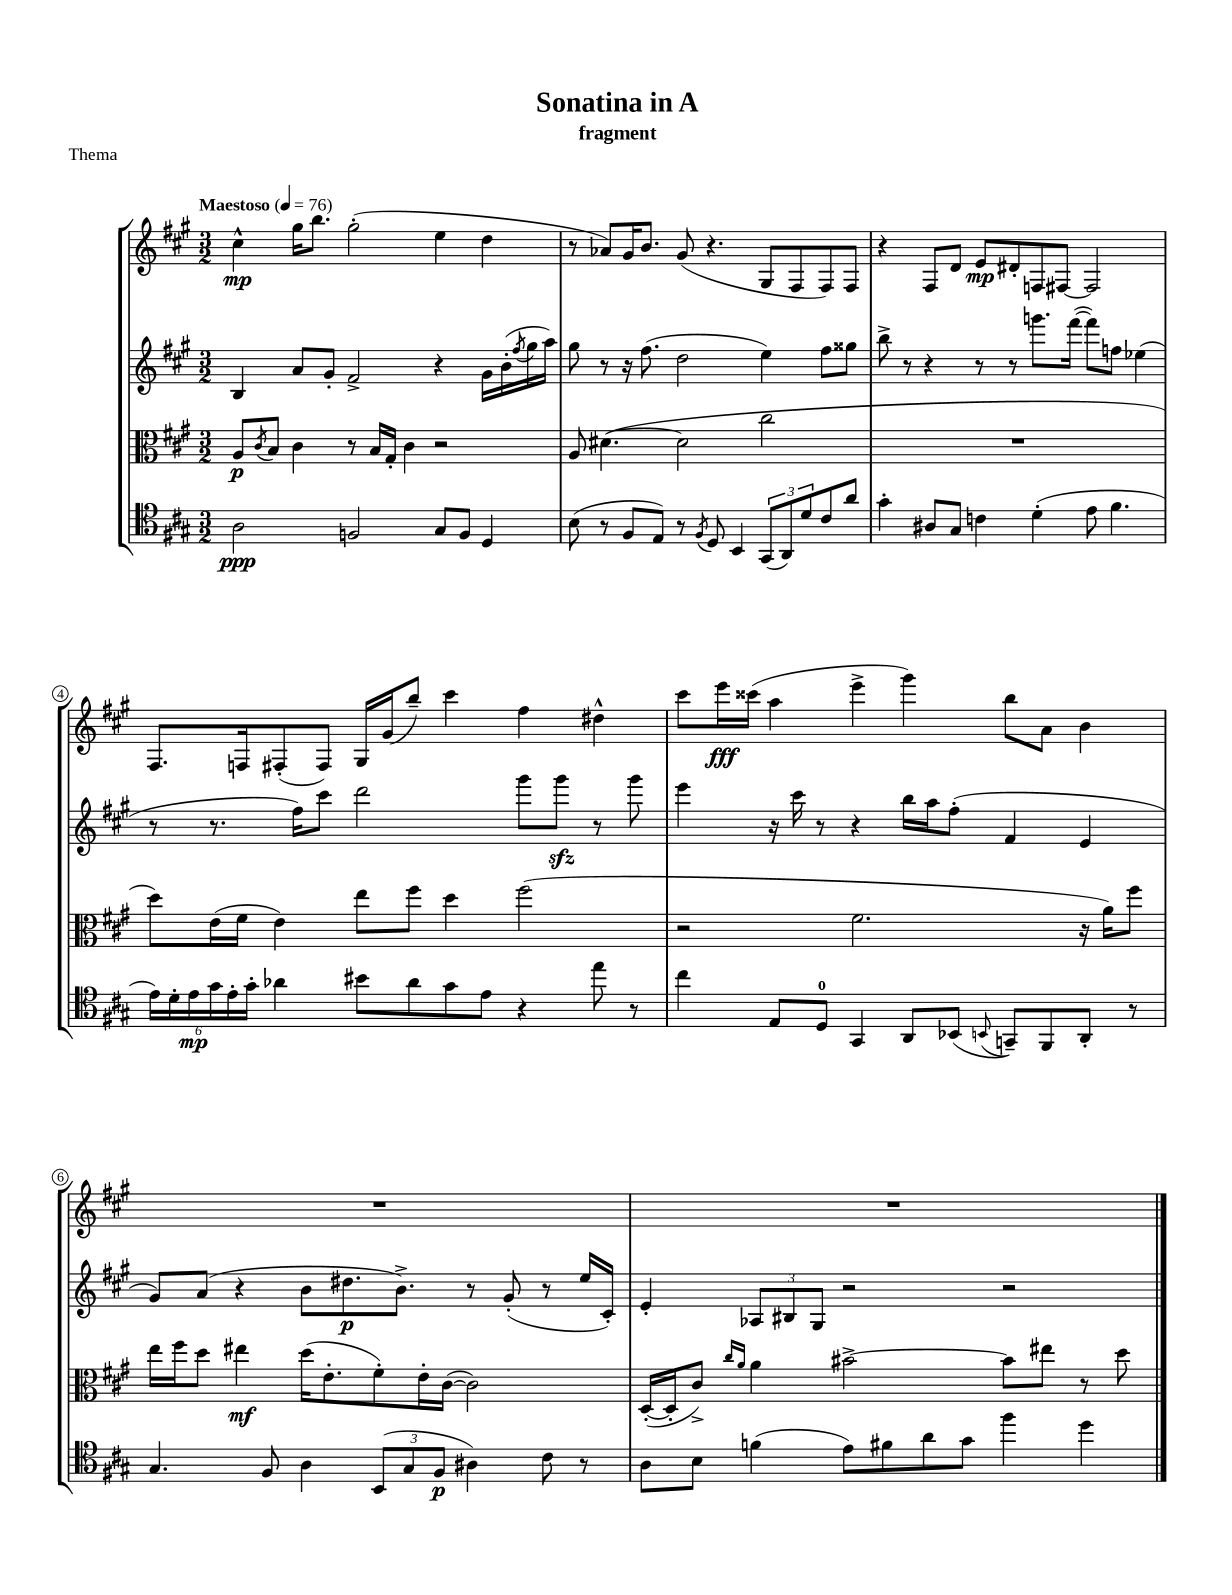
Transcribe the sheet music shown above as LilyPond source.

\header { title = "Sonatina in A" subtitle = "fragment" piece = "Thema" }
<<
\new StaffGroup <<
\new Staff = "s0" {
    \clef treble \key a \major \numericTimeSignature \time 3/2 \tempo "Maestoso" 4 = 76
    cis''4-^\mp gis''16 b''8. gis''2-.( e''4 d''4 |
    r8 aes'8) gis'16 b'8. gis'8( r4. gis8 fis8 fis8) fis8 |
    r4 fis8 d'8 e'8\mp dis'8-. f8 fis8~ fis2 |
    fis8. f16 fis8-.( fis8) gis16 gis'16( b''8--) cis'''4 fis''4 dis''4-^ |
    cis'''8 e'''16\fff cisis'''16( a''4 e'''4-> gis'''4) b''8 a'8 b'4 |
    R1. |
    R1. \bar "|." |
}
\new Staff = "s1" {
    \clef treble \key a \major \numericTimeSignature \time 3/2
    b4 a'8 gis'8-. fis'2-> r4 gis'16 b'16-.( \acciaccatura { fis''8 } gis''16 a''16) |
    gis''8 r8 r16 fis''8.( d''2 e''4) fis''8 gisis''8 |
    b''8-> r8 r4 r8 r8 g'''8. fis'''16~( fis'''8) f''8 ees''4( |
    r8 r8. fis''16) cis'''8 d'''2 gis'''8 gis'''8\sfz r8 gis'''8 |
    e'''4 r16 cis'''16 r8 r4 b''16 a''16 fis''8-.( fis'4 e'4 |
    gis'8) a'8( r4 b'8 dis''8.\p b'8.->) r8 gis'8-.( r8 e''16 cis'16-.) |
    e'4-. \tuplet 3/2 { aes8 bis8 gis8 } r2 r2 \bar "|." |
}
\new Staff = "s2" {
    \clef alto \key a \major \numericTimeSignature \time 3/2
    a8\p \acciaccatura { cis'8 } b8 cis'4 r8 b16 gis16-. cis'4 r2 |
    a8 dis'4.~( dis'2 cis''2 |
    R1. |
    d''8) e'16( fis'16 e'4) e''8 fis''8 d''4 fis''2( |
    r2 fis'2. r16 a'16) fis''8 |
    e''16 fis''16 d''8 eis''4\mf d''16( e'8.-. fis'8-.) e'16-. cis'16~( cis'2) |
    d16~-.( d16-. cis'8->) \grace { cis''16 a'16 } a'4 bis'2~-> bis'8 eis''8 r8 d''8 \bar "|." |
}
\new Staff = "s3" {
    \clef tenor \key a \major \numericTimeSignature \time 3/2
    a2\ppp f2 gis8 f8 d4 |
    b8( r8 fis8 e8) r8 \acciaccatura { fis8 } d8 b,4 \tuplet 3/2 { gis,8( a,8) d'8 } cis'8 a'8 |
    gis'4-. ais8 gis8 c'4 d'4-.( e'8 fis'4. |
    \tuplet 6/4 { e'16) d'16-. e'16\mp gis'16 e'16-. gis'16-. } aes'4 bis'8 aes'8 gis'8 e'8 r4 e''8 r8 |
    cis''4 e8 d8-0 gis,4 a,8 bes,8( \appoggiatura { b,8 } g,8--) fis,8 a,8-. r8 |
    gis4. fis8 a4 \tuplet 3/2 { b,8( gis8 fis8\p } ais4) cis'8 r8 |
    a8 b8 f'4( e'8) fis'8 a'8 gis'8 fis''4 d''4 \bar "|." |
}
>>
>>
\layout { \context { \Score \override BarNumber.stencil = #(make-stencil-circler 0.1 0.3 ly:text-interface::print) } }
